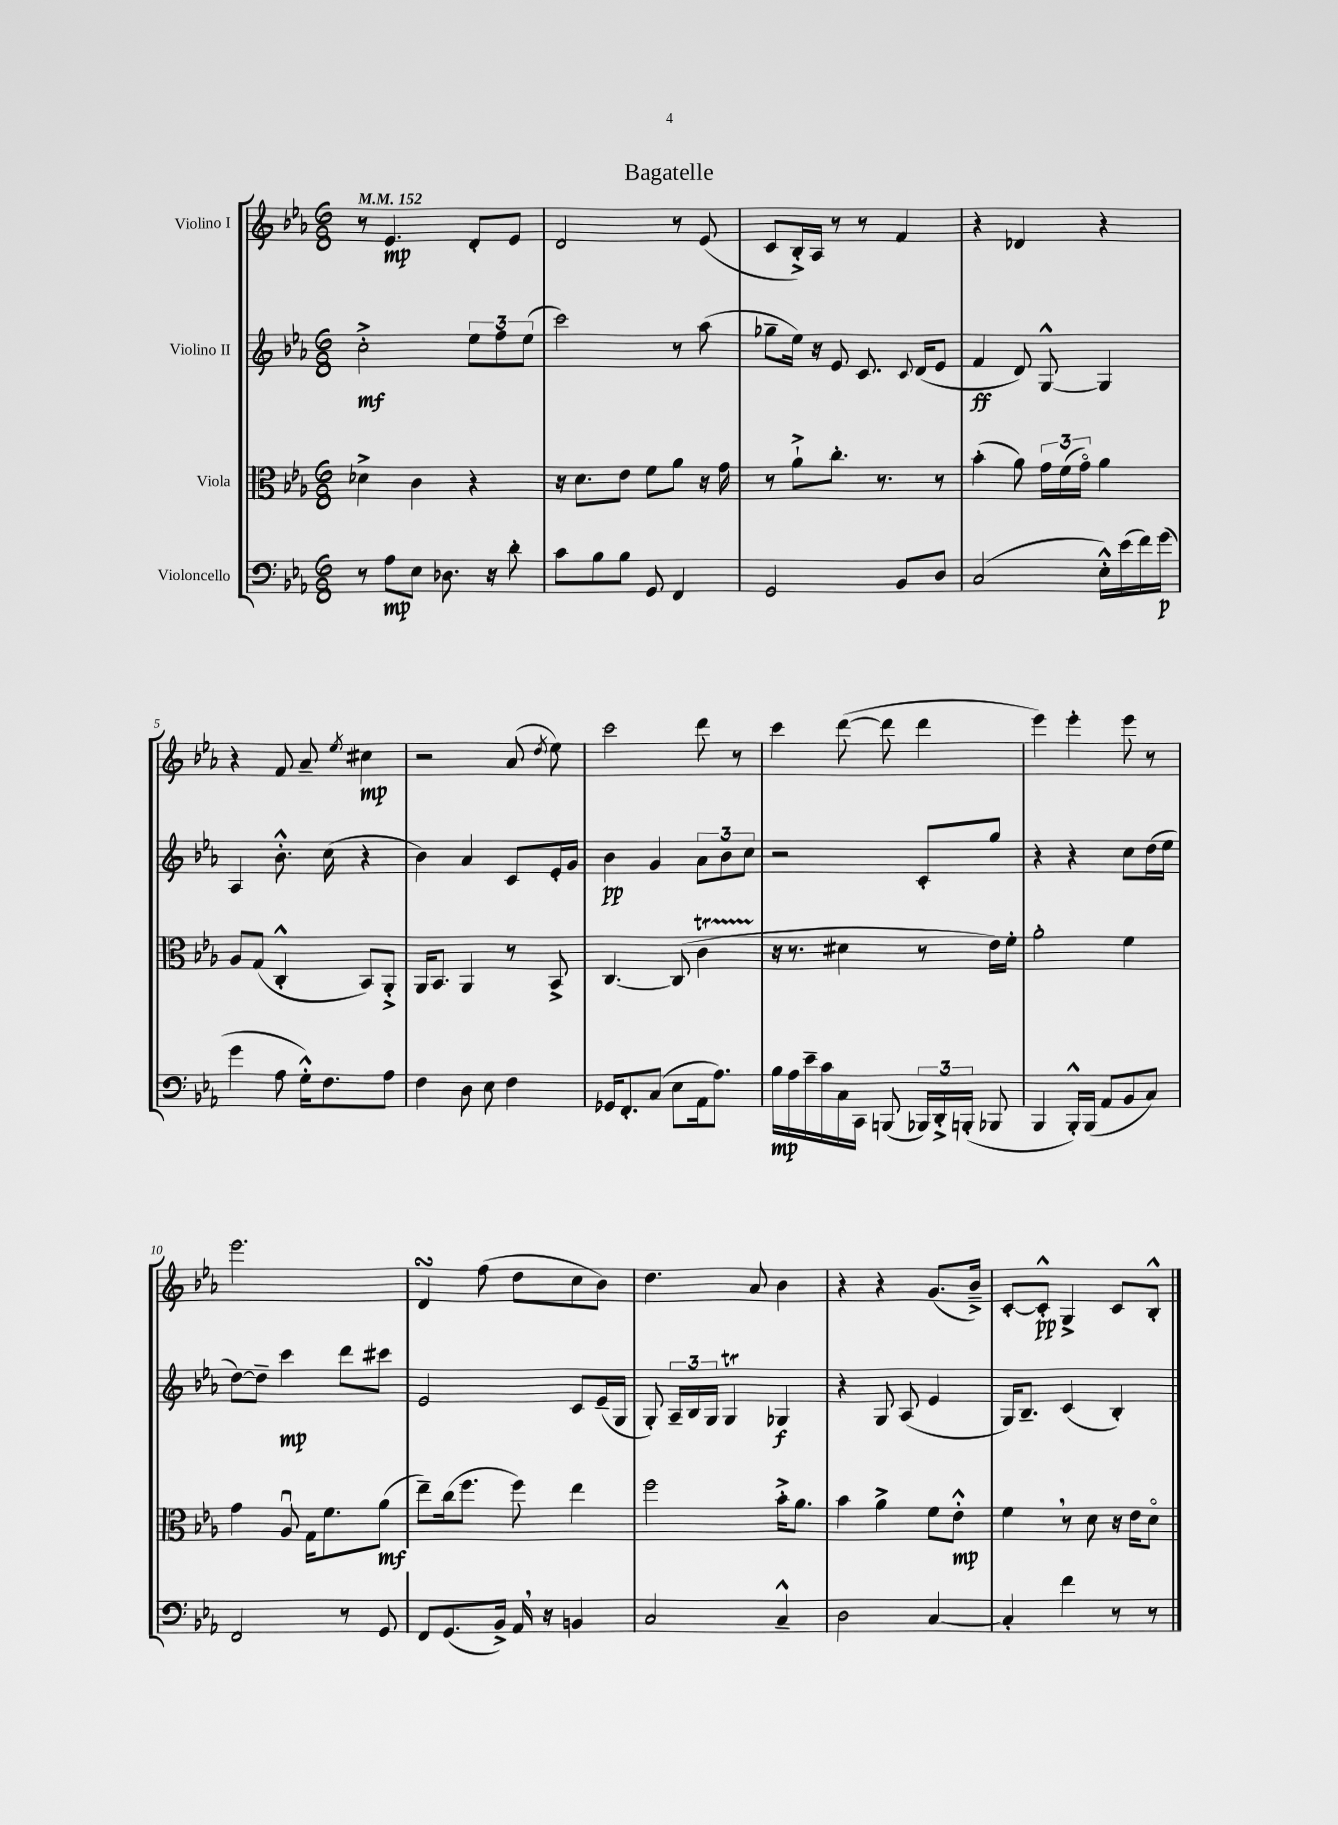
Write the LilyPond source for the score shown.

\header { title = "Bagatelle" }
<<
\new StaffGroup <<
\new Staff = "s0" \with { instrumentName = "Violino I" } {
    \clef treble \key ees \major \numericTimeSignature \time 6/8 \tempo 4 = 152
    \autoBeamOff r8 ees'4.\mp d'8[-. ees'8] |
    d'2 r8 ees'8( |
    c'8[ bes16-.->) aes16] r8 r8 f'4 |
    r4 des'4 r4 |
    r4 f'8 aes'8-- \acciaccatura { ees''8 } cis''4\mp |
    r2 aes'8( \acciaccatura { d''8 } ees''8) |
    c'''2 d'''8 r8 |
    c'''4 d'''8~( d'''8 d'''4 |
    ees'''4) ees'''4-. ees'''8 r8 |
    ees'''2. |
    d'4\turn f''8( d''8[ c''8 bes'8]) |
    d''4. aes'8 bes'4 |
    r4 r4 g'8.[( bes'16]--->) |
    c'8[~-. c'8]-.-^\pp g4-> c'8[ bes8]-.-^ \bar "|." |
}
\new Staff = "s1" \with { instrumentName = "Violino II" } {
    \clef treble \key ees \major \numericTimeSignature \time 6/8
    \autoBeamOff c''2-.->\mf \tuplet 3/2 { ees''8[ f''8 ees''8]( } |
    c'''2) r8 aes''8( |
    ges''8[-- ees''16]) r16 ees'8 c'8. \appoggiatura { c'8 } d'16[( ees'8] |
    f'4\ff d'8) g8~-^ g4 |
    aes4 bes'8.-.-^ c''16( r4 |
    bes'4) aes'4 c'8[ ees'16-. g'16] |
    bes'4\pp g'4 \tuplet 3/2 { aes'8[ bes'8 c''8] } |
    r2 c'8[-. g''8] |
    r4 r4 c''8[ d''16( ees''16] |
    d''8[~) d''8]-- c'''4\mp d'''8[ cis'''8] |
    ees'2 c'8[ ees'16--( g16] |
    g8-.) \tuplet 3/2 { aes16[-- bes16 g16] } g4\trill ges4\f |
    r4 g8 aes8( ees'4 |
    g16[) bes8.]-- c'4( bes4-.) \bar "|." |
}
\new Staff = "s2" \with { instrumentName = "Viola" } {
    \clef alto \key ees \major \numericTimeSignature \time 6/8
    \autoBeamOff des'4-> c'4 r4 |
    r16 d'8.[ ees'8] f'8[ aes'8] r16 g'16 |
    r8 aes'8[-!-> c''8.]-. r8. r8 |
    bes'4-.( aes'8) \tuplet 3/2 { g'16[ f'16( g'16]\flageolet) } aes'4 |
    aes8[ g8]( c4-.-^ bes,8[) aes,8]-.-> |
    aes,16[ bes,8.] aes,4 r8 bes,8-> |
    c4.~ c8( c'4\startTrillSpan |
    r16\stopTrillSpan r8. dis'4 r8 ees'16[) f'16]-. |
    aes'2-. f'4 |
    g'4 aes8\downbow g16[ f'8. aes'8]\mf( |
    ees''8[--) c''16( f''8.] f''8) ees''4 |
    f''2 bes'16[-.-> aes'8.] |
    bes'4 aes'4-> f'8[ ees'8]-.-^\mp |
    f'4 \breathe r8 d'8 r16 ees'16[ d'8]\flageolet \bar "|." |
}
\new Staff = "s3" \with { instrumentName = "Violoncello" } {
    \clef bass \key ees \major \numericTimeSignature \time 6/8
    \autoBeamOff r8 aes8[\mp ees8] des8. r16 d'8-. |
    c'8[ bes8 bes8] g,8 f,4 |
    g,2 bes,8[ d8] |
    c2( ees16[-.-^) ees'16( f'16) g'16]\p( |
    g'4 aes8 g16[-.-^) f8. aes8] |
    f4 d8 ees8 f4 |
    ges,16[ f,8.-. c8]( ees8[ aes,16 aes8.]) |
    bes16[\mp aes16 ees'16-- c'16 c16 c,16] b,,8( \tuplet 3/2 { bes,,16[) d,16-.-> b,,16]-.( } bes,,8 |
    bes,,4 bes,,16[-.-^) bes,,16]( aes,8[ bes,8 c8]) |
    f,2 r8 g,8 |
    f,8[ g,8.( bes,16]->) aes,16 \breathe r16 b,4 |
    c2 c4---^ |
    d2 c4~ |
    c4-. f'4 r8 r8 \bar "|." |
}
>>
>>
